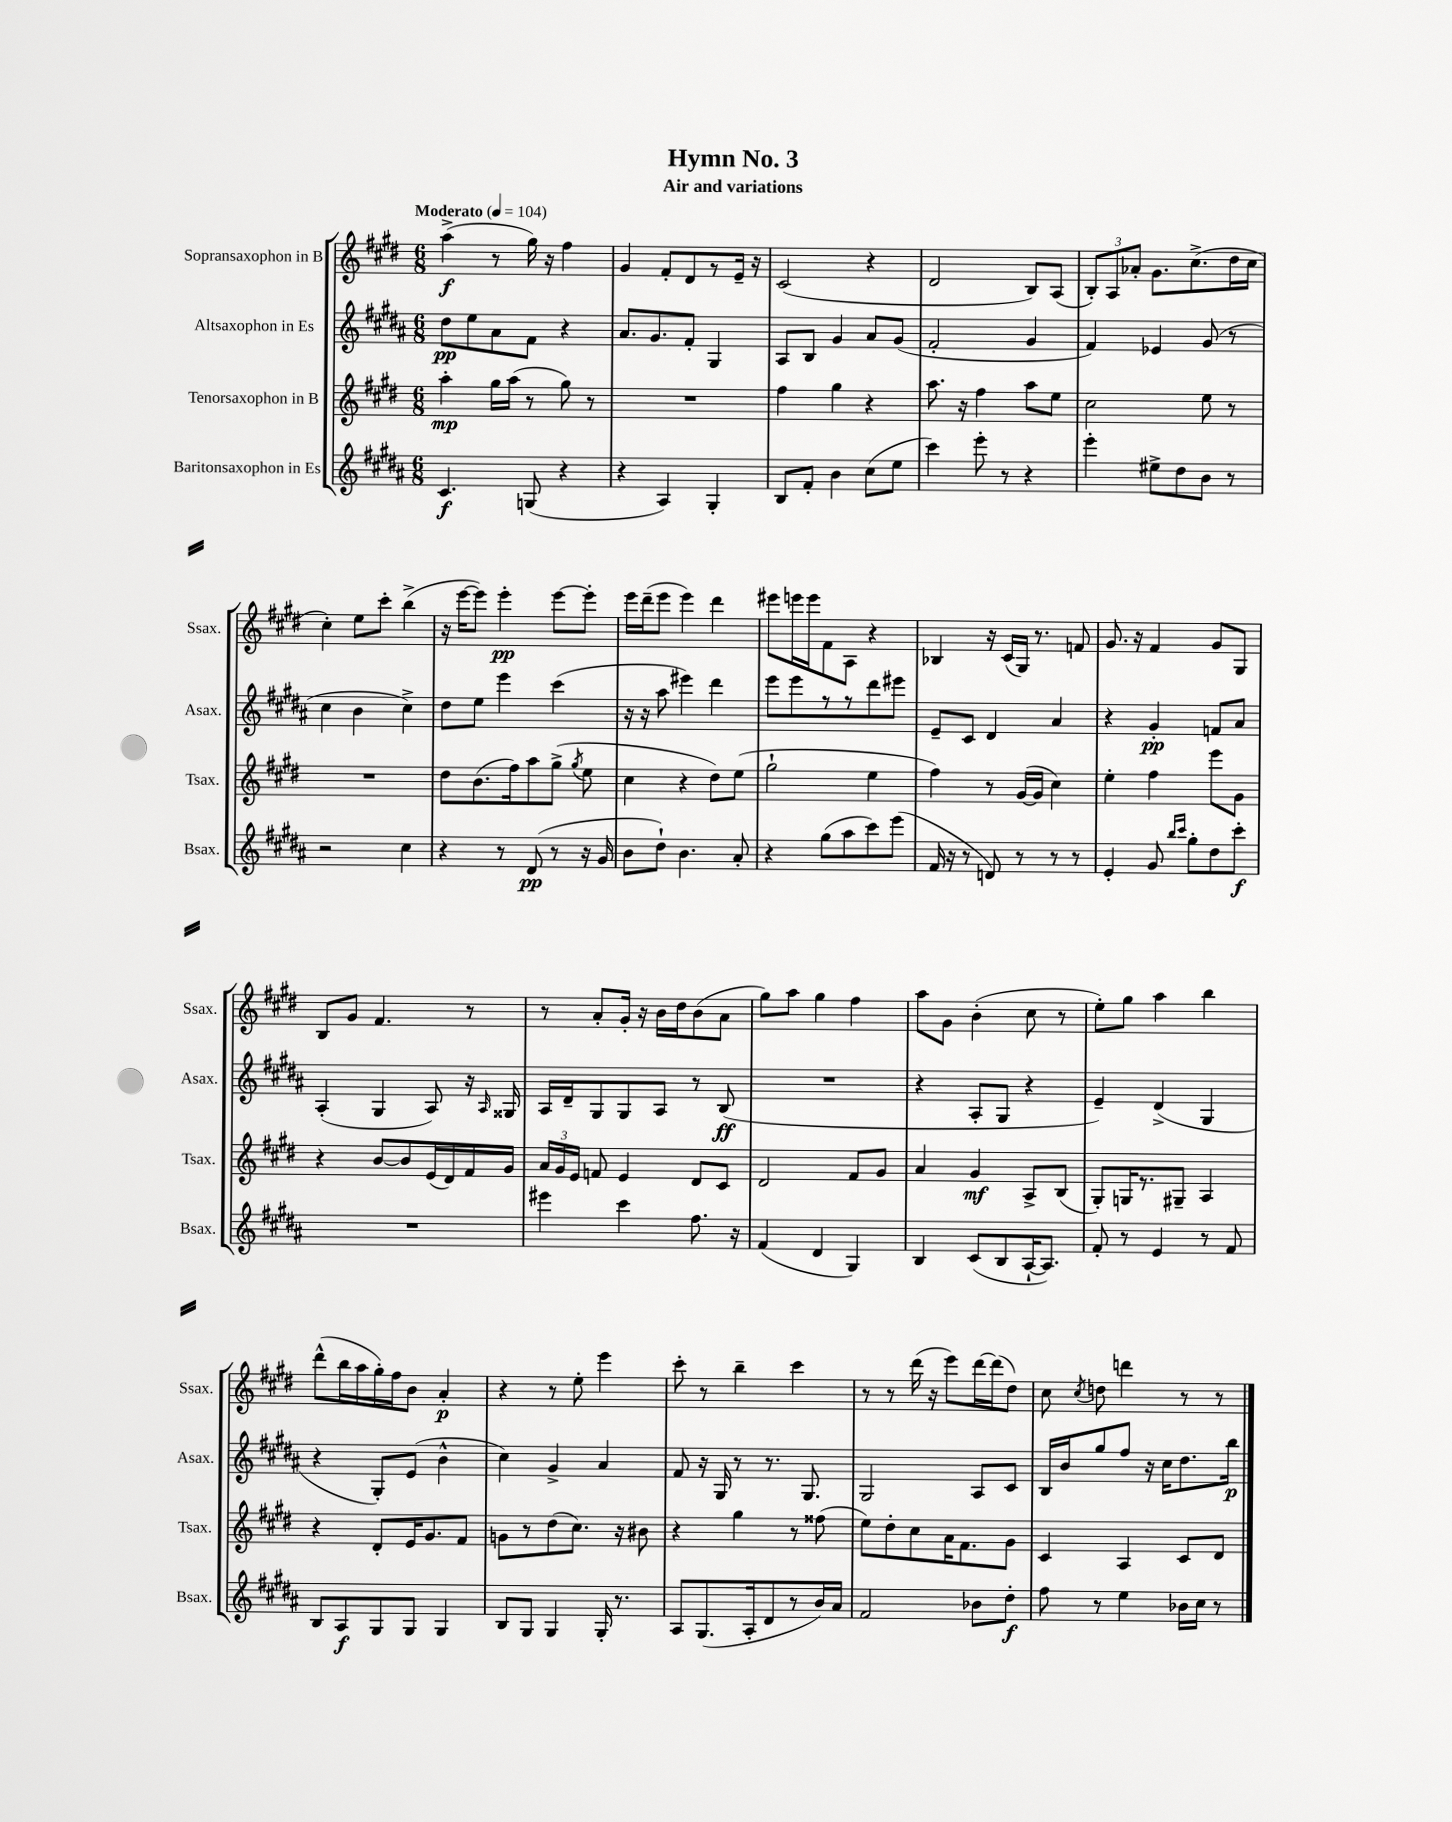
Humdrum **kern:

**kern	**kern	**kern	**kern
*staff4	*staff3	*staff2	*staff1
*clefG2	*clefG2	*clefG2	*clefG2
*k[f#c#g#d#a#]	*k[f#c#g#d#]	*k[f#c#g#d#a#]	*k[f#c#g#d#]
*M6/8	*M6/8	*M6/8	*M6/8
*MM104	*MM104	*MM104	*MM104
4.c#	4aa'	8dd#	(4aa^
.	.	8ee	.
.	16gg#	8a#	8r
.	(16aa	.	.
(8G	8r	8f#	16gg#)
.	.	.	16r
4r	8gg#)	4r	4ff#
.	8r	.	.
=	=	=	=
4r	2.r	8.a#	4g#
.	.	8.g#	.
4A#)	.	.	8f#'
.	.	8f#'	8d#
4G#'	.	4G#	8r
.	.	.	16e~
.	.	.	16r
=	=	=	=
8B	4ff#	8A#	(2c#
8f#'	.	8B	.
4b	4gg#	4g#	.
(8cc#	4r	8a#	4r
8ee	.	(8g#	.
=	=	=	=
4ccc#)	8.aa	2f#'	2d#
.	16r	.	.
8eee'	4ff#	.	.
8r	.	.	.
4r	8aa	4g#	8B)
.	8ee	.	(8A
=	=	=	=
4eee'	2cc#	4f#)	12B')
.	.	.	12A
.	.	.	12a-'
8ee#^	.	4e-	8.g#
8dd#	.	.	.
.	.	.	(8.cc#^
8b	8ee	(8g#	.
8r	8r	8r	16dd#
.	.	.	16cc#
=	=	=	=
2r	2.r	4cc#	4cc#')
.	.	4b	8ee
.	.	.	8ccc#'
4cc#	.	4cc#^)	(4bb^
=	=	=	=
4r	8dd#	8dd#	16r
.	.	.	[16eee
.	(8.b	8ee	8eee])
8r	.	4eee	4eee'
.	16ff#)	.	.
(8d#	8aa	.	.
8r	(8gg#^	(4ccc#	[8eee
.	8qgg#	.	.
16r	8ee	.	8eee']
16g#	.	.	.
=	=	=	=
8b	4cc#	16r	16eee
.	.	16r	(16ddd#~
8dd#`)	.	8aa#	8eee
4.b	4r	4eee#)	4eee)
.	8dd#)	4ddd#	4ddd#
8a#'	(8ee	.	.
=	=	=	=
4r	2gg#`	8eee	8eee#
.	.	8eee	16eee
.	.	.	16eee
(8gg#	.	8r	8f#
8aa#	.	8r	8A
8ccc#)	4ee	8ddd#	4r
(8eee	.	8eee#	.
=	=	=	=
16f#	4ff#)	8e~	4B-
16r	.	.	.
8r	.	8c#	.
8d)	8r	4d#	16r
.	.	.	(16c#
8r	([16g#	.	16G#)
.	16g#]	.	8.r
8r	4cc#)	4a#	.
8r	.	.	8f
=	=	=	=
4e'	4ee'	4r	8.g#
.	.	.	16r
8g#	4ff#	4g#'	4f#
16qqbb	.	.	.
16qqccc#	.	.	.
8gg#'	.	.	.
8dd#	8eee	8f	8g#
8ccc#'	8g#	8a#	8G#
=	=	=	=
2.r	4r	(4A#'	8B
.	.	.	8g#
.	[8b	4G#	4.f#
.	8b]	.	.
.	(16e	8A#)	.
.	16d#)	.	.
.	16f#	16r	8r
.	.	16qqA#	.
.	16g#	16G##	.
=	=	=	=
4eee#	24a	16A#	8r
.	24g#	.	.
.	.	16d#~	.
.	24e	.	.
.	8f	8G#	8a'
4ccc#	4e	8G#	16g#'
.	.	.	16r
.	.	8A#	16b
.	.	.	16dd#
8.ff#	8d#	8r	(8b
.	8c#	(8B	8a
16r	.	.	.
=	=	=	=
(4f#	2d#	2.r	8gg#)
.	.	.	8aa
4d#	.	.	4gg#
4G#)	8f#	.	4ff#
.	8g#	.	.
=	=	=	=
4B	4a	4r	8aa
.	.	.	8g#
(8c#	4g#	8A#'	(4b'
8B	.	8G#	.
[16A#`	8A^	4r	8cc#
8.A#])	.	.	.
.	(8B	.	8r
=	=	=	=
8f#'	8G#')	4e~)	8ee')
8r	16G	.	8gg#
.	8.r	.	.
4e	.	(4d#^	4aa
.	8G#~	.	.
8r	4A	4G#	4bb
8f#	.	.	.
=	=	=	=
8B	4r	4r	(8ddd#^^
8A#	.	.	16bb
.	.	.	16aa
8G#	8d#'	8G#')	16gg#')
.	.	.	16ff#
8G#	16e	(8e	8b
.	8.g#	.	.
4G#	.	4b^^	4a'
.	8f#	.	.
=	=	=	=
8B	8g	4cc#)	4r
8G#	8r	.	.
4G#	(8dd#	4g#^	8r
.	8.cc#)	.	8ee'
16G#'	.	4a#	4eee
8.r	16r	.	.
.	8b#	.	.
=	=	=	=
8A#	4r	8f#	8ccc#'
(8.G#	.	16r	8r
.	.	16G#	.
.	4gg#	8r	4bb~
16A#'	.	.	.
8d#	.	8.r	.
8r	8r	.	4ccc#
.	.	8.G#	.
16b)	(8ff##	.	.
16a#	.	.	.
=	=	=	=
2f#	8ee)	2G#	8r
.	8dd#'	.	8r
.	8cc#	.	(16ddd#
.	.	.	16r
.	16a	.	8eee)
.	8.f#	.	.
8b-	.	8A#	[16ddd#
.	.	.	(16ddd#]
8dd#'	8g#	8c#	8dd#)
=	=	=	=
8ff#	4c#	16B	8cc#
.	.	16b	.
.	.	.	8qcc#
8r	.	8gg#	8dd
4ee	4A	8ff#	4ddd
.	.	16r	.
.	.	16cc#	.
16b-	8c#	8.dd#	8r
16cc#	.	.	.
8r	8d#	.	8r
.	.	16bb	.
==	==	==	==
*-	*-	*-	*-
